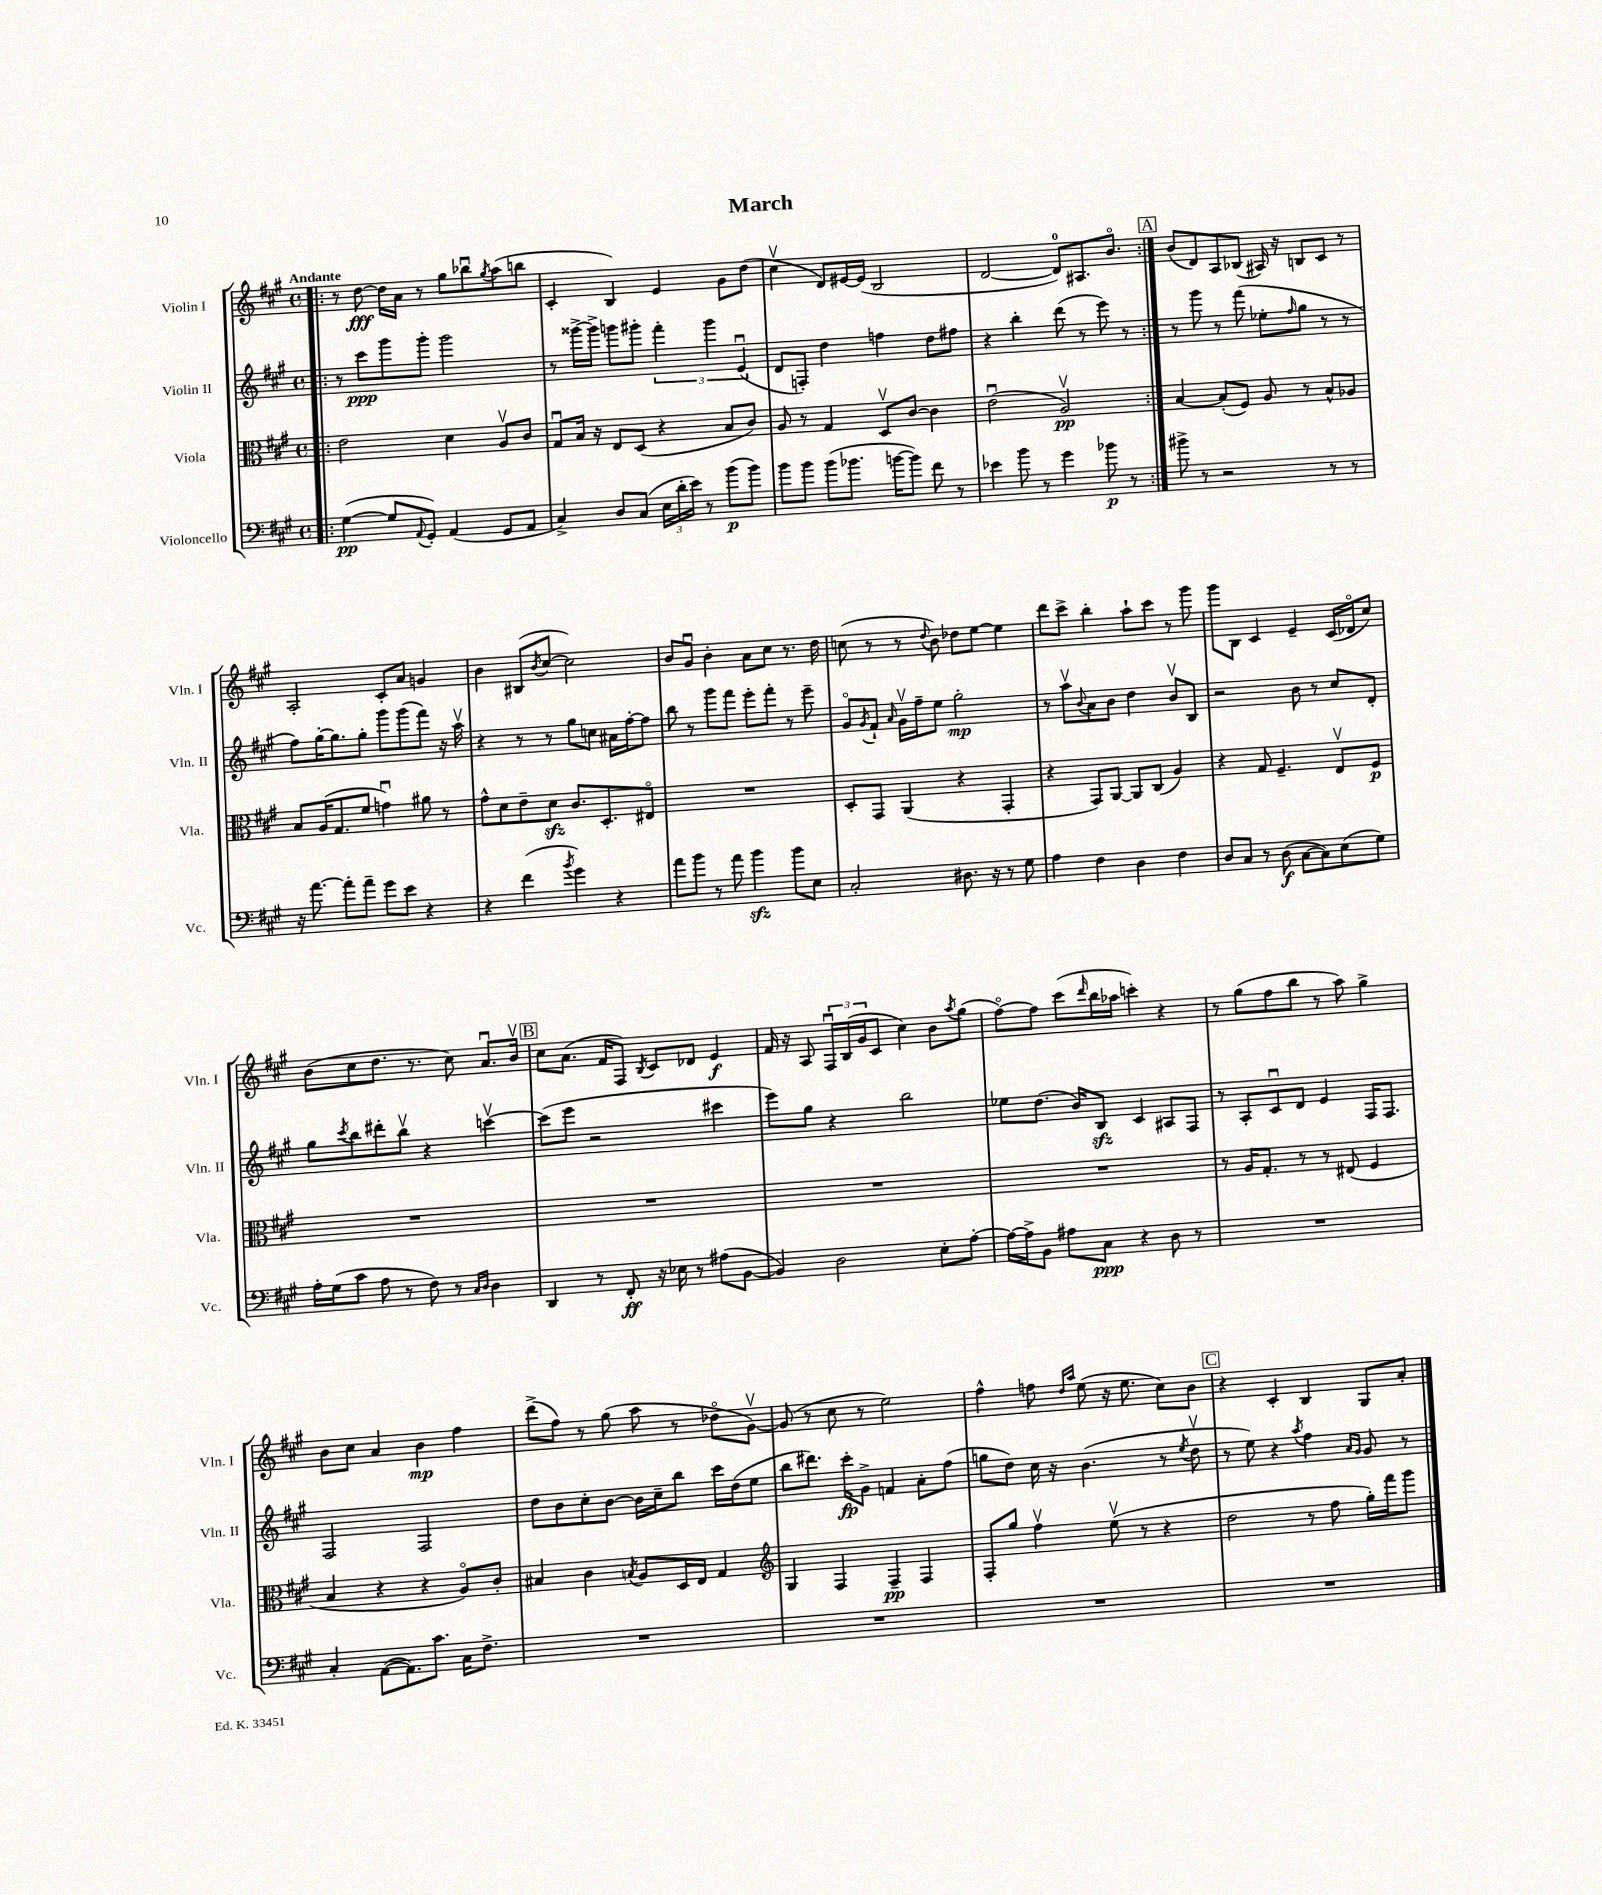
\header { title = "March" }
<<
\new StaffGroup <<
\new Staff = "s0" \with { instrumentName = "Violin I" shortInstrumentName = "Vln. I" } {
    \clef treble \key a \major \defaultTimeSignature \time 4/4 \tempo "Andante"
    \repeat volta 2 { \bar ".|:" r8 d''8~\fff d''16 a'16 r8 gis''8 bes''8\downbow \acciaccatura { gis''8 } a''8( b''8 |
    cis'4-. b4) e'4 gis'8 d''8( |
    cis''4\upbow d'8) eis'16~ eis'16( b2 |
    d'2~ d'8-0) ais8. b'8.\flageolet | }
    \mark \markup { \box "A" } b'8( d'8) a8 bes8( ais16) r16 b8 cis'8 r8 |
    a2-. cis'8-. a'8 g'4 |
    b'4 bis8( \acciaccatura { b'8 } cis''8~ cis''2) |
    b'8 gis'8\downbow b'4-. a'8 cis''8 r8. d''16 |
    c''8( r8 r8 \appoggiatura { d''8 } b'8) des''8 e''8~ e''4 |
    d'''8 cis'''8-> b''4-. a''8-! cis'''8 r8 gis'''8 |
    gis'''8 b8 cis'4 e'4-- cis'16( des'16\flageolet cis''8) |
    b'8( cis''8 d''8. r8. cis''8) a'8.\downbow b'16\upbow |
    \mark \markup { \box "B" } cis''8 a'8.( fis'16 fis8) \acciaccatura { b8 } cis'8 des'8 e'4\f |
    fis'16 r16 a8 \tuplet 3/2 { fis16\downbow b16( gis'16 } cis'8 cis''4) b'8 \acciaccatura { a''8 } gis''8( |
    fis''8~\flageolet) fis''8 cis'''8( \grace { d'''16 } b''16 aes''16 c'''4-.) r4 |
    r8 gis''8( fis''8 b''8 r8 a''8) gis''4-> |
    b'8 cis''8 a'4 b'4\mp fis''4 |
    d'''8->( fis''8) r8 gis''8( a''8 r8 des''8\flageolet gis'8~\upbow) |
    gis'8( r8 cis''8 r8 e''2) |
    fis''4-^ f''8 \grace { d''16 a''16 } e''8( r16 e''8. cis''8) b'8 |
    \mark \markup { \box "C" } r4 cis'4-. b4 gis8 a'8-. \bar "|." |
}
\new Staff = "s1" \with { instrumentName = "Violin II" shortInstrumentName = "Vln. II" } {
    \clef treble \key a \major \defaultTimeSignature \time 4/4
    \repeat volta 2 { \bar ".|:" r8 cis'''8\ppp gis'''8 gis'''8-. gis'''2 |
    r8 gisis'''16~-> gisis'''16-> g'''8 gis'''8-. \tuplet 3/2 { fis'''4-. gis'''4 e'4\downbow( } |
    d'8 f8-.) d''4 f''4 d''8 fis''8 |
    r4 b''4-. d'''8( r8 e'''8) r8 | }
    \mark \markup { \box "A" } r8 gis'''8 r8 fis'''8( ees''8-. \grace { fis''16 } gis''8 r8 r8 |
    fis''8) gis''16~-. gis''8. gis''8-. gis'''8 gis'''8( fis'''8) r16 a''16\upbow |
    r4 r8 r8 gis''8 c''8 ais'16 fis''16~-. fis''8 |
    b''8 r8 gis'''8 fis'''8 e'''8-. fis'''8-. r8 e'''8-- |
    gis'8\flageolet \acciaccatura { gis'8 } fis'8-! \grace { a'16 } gis'16\upbow fis''16-- e''8 gis''2-.\mp |
    r8 a''8\upbow \appoggiatura { b'8 } a'8 b'8 d''4 b'8\upbow b8 |
    r2 b'8 r8 cis''8 d'8-. |
    gis''8 \acciaccatura { cis'''8 } b''8 dis'''8-. b''8\upbow r4 c'''4~\upbow |
    \mark \markup { \box "B" } c'''8( e'''8 r2 cis'''4 |
    e'''8) gis''8 r4 b''2 |
    ees''8 d''8.( b'16) b8\sfz cis'4 ais8 fis8 |
    r8 a8-. cis'8\downbow d'8 e'4 fis16 fis8. |
    fis2 fis2 |
    d''8 b'8 cis''8-. b'8~ b'16 cis''16-- b''8 cis'''16 d''16( e''8 |
    b''8 dis'''8.) cis'''16-.\fp gis'8-> f'4 a'8-. fis''8( |
    g''8 d''8) cis''16 r16 b'4.( r8 \acciaccatura { e''8 } d''8\upbow |
    \mark \markup { \box "C" } r8 e''8) r4 \acciaccatura { a''8 } fis''4 \grace { a'16 gis'16 } gis'8 r8 \bar "|." |
}
\new Staff = "s2" \with { instrumentName = "Viola" shortInstrumentName = "Vla." } {
    \clef alto \key a \major \defaultTimeSignature \time 4/4
    \repeat volta 2 { \bar ".|:" e'2 d'4 a8\upbow cis'8 |
    gis8\downbow b16 r16 e8 d8( r4 b8 cis'8) |
    a8 r8 gis4 d8\upbow cis'8~ cis'4 |
    e'2\downbow( a2\upbow\pp) | }
    \mark \markup { \box "A" } b4~ b8-.( fis8) a8 r8 b8-^ aes8 |
    b8 a16( gis8. fis'8 g'4\downbow) ais'8 r8 |
    gis'8-^ d'8 e'8-- d'8\sfz cis'8. d8.-. eis8\flageolet |
    R1 |
    d8-. gis,8 a,4( r4 gis,4-. |
    r4 gis,8) a,8~ a,8 cis8( a4) |
    r4 gis8 fis4.-- e8\upbow fis8\p |
    R1 |
    \mark \markup { \box "B" } R1 |
    R1 |
    R1 |
    r8 a16 gis8.-. r8 r8 eis8( fis4 |
    b4 r4 r4 a8\flageolet) cis'8-. |
    bis4 cis'4 \acciaccatura { b8 } a8 d16 e16 gis4 |
    \clef treble gis4 fis4 fis4--\pp fis4 |
    fis8-. gis''8 fis''4\upbow e''8\upbow( r8 r4 |
    \mark \markup { \box "C" } d''2 r8 fis''8 gis''16-.) fis'''16 gis'''8 \bar "|." |
}
\new Staff = "s3" \with { instrumentName = "Violoncello" shortInstrumentName = "Vc." } {
    \clef bass \key a \major \defaultTimeSignature \time 4/4
    \repeat volta 2 { \bar ".|:" gis4~\pp( gis8 \appoggiatura { a,8 } gis,8-.) a,4( gis,8 a,8 |
    cis4->) d8 cis8( \tuplet 3/2 { e16 d'16-. e'16) } r8 b'8\p( b'8) |
    b'8 b'8 b'8( bes'8. b'16~ b'8) fis'8 r8 |
    ees'4 b'8 r8 gis'4 bes'8\p r8 | }
    \mark \markup { \box "A" } bis'8-> r8 r2 r8 r8 |
    r16 a'8.~ a'8-. a'8-- gis'8 e'8 r4 |
    r4 fis'4( \acciaccatura { b'8 } gis'4) r4 |
    a'8 b'8 r8 a'8 b'4\sfz b'8 e8 |
    cis2-. dis8. r16 r8 gis8 |
    a4 fis4 d4 fis4 |
    d8 cis8 r8 d8\f( cis8~ cis8) e8( gis8) |
    a16-. gis16( cis'8 a8 r8 fis8) r8 \grace { cis16 d16 } d4 |
    \mark \markup { \box "B" } d,4 r8 fis,8-.\ff r16 ees16 r8 ais8( b,8~ |
    b,4) d2 e8-. a8~-. |
    a16~ a16-> b,8 ais8 cis8\ppp r4 d8 r8 |
    R1 |
    cis4-. a,8~( a,8.) cis'8. cis16 fis8.-> |
    R1 |
    R1 |
    R1 |
    \mark \markup { \box "C" } R1 \bar "|." |
}
>>
>>
\layout { \context { \Score \remove "Bar_number_engraver" } }
